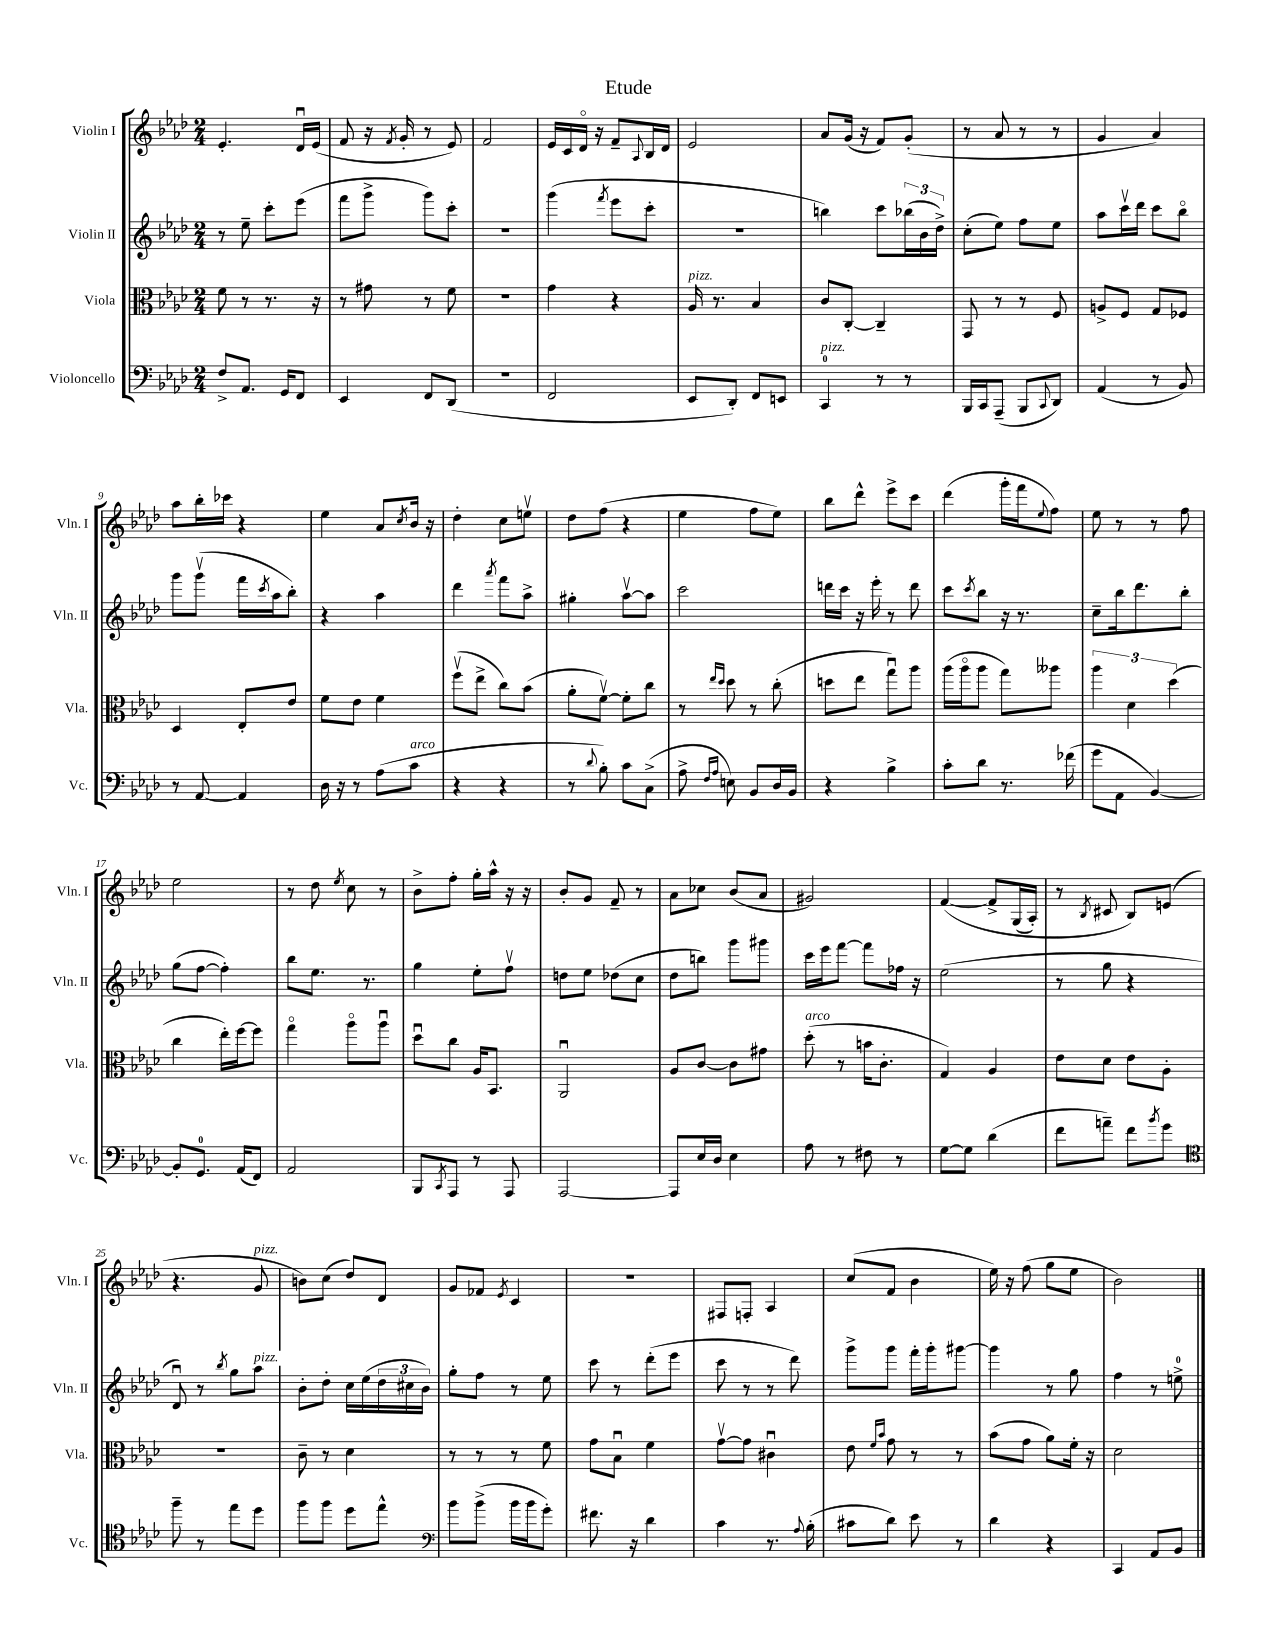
\header { title = "Etude" }
<<
\new StaffGroup <<
\new Staff = "s0" \with { instrumentName = "Violin I" shortInstrumentName = "Vln. I" } {
    \clef treble \key aes \major \numericTimeSignature \time 2/4
    ees'4.-. des'16\downbow ees'16( |
    f'8 r16 \acciaccatura { f'8 } g'16-. r8 ees'8) |
    f'2 |
    ees'16 c'16 des'16\flageolet r16 f'8-- \appoggiatura { aes8 } bes16 des'16 |
    ees'2 |
    aes'8 g'16( r16 f'8) g'8-.( |
    r8 aes'8 r8 r8 |
    g'4 aes'4) |
    aes''8 bes''16-. ces'''16 r4 |
    ees''4 aes'8 \acciaccatura { c''8 } bes'16 r16 |
    des''4-. c''8 e''8\upbow |
    des''8 f''8( r4 |
    ees''4 f''8 ees''8) |
    bes''8 des'''8-^ ees'''8-> c'''8 |
    des'''4( g'''16-. f'''16 \appoggiatura { ees''8 } f''8) |
    ees''8 r8 r8 f''8 |
    ees''2 |
    r8 des''8 \acciaccatura { ees''8 } c''8 r8 |
    bes'8-> f''8-. g''16-. aes''16-^ r16 r16 |
    bes'8-. g'8 f'8-- r8 |
    aes'8 ces''8 bes'8( aes'8 |
    gis'2) |
    f'4~\( f'8-> g16( aes16-.) |
    r8 \acciaccatura { bes8 } cis'8 bes8\) e'8( |
    r4. g'8^\markup { \italic "pizz." } |
    b'8) c''8( des''8) des'8 |
    g'8 fes'8 \acciaccatura { ees'8 } c'4 |
    R2 |
    fis8 f8-. aes4 |
    c''8( f'8 bes'4 |
    ees''16) r16 f''8( g''8 ees''8 |
    bes'2) \bar "|." |
}
\new Staff = "s1" \with { instrumentName = "Violin II" shortInstrumentName = "Vln. II" } {
    \clef treble \key aes \major \numericTimeSignature \time 2/4
    r8 ees''8-- c'''8-. ees'''8( |
    f'''8 g'''8-> g'''8) c'''8-. |
    r2 |
    g'''4( \acciaccatura { f'''8 } ees'''8 c'''8-. |
    r2 |
    b''4) c'''8 \tuplet 3/2 { bes''16( bes'16 des''16->) } |
    c''8-.( ees''8) f''8 ees''8 |
    aes''8 c'''16\upbow des'''16 c'''8 bes''8\flageolet |
    g'''8 g'''8\upbow( f'''16 \acciaccatura { c'''8 } aes''16 bes''8-.) |
    r4 aes''4 |
    des'''4 \acciaccatura { aes'''8 } f'''8 aes''8-> |
    gis''4-. aes''8~\upbow aes''8 |
    c'''2 |
    d'''16 c'''16 r16 ees'''16-. r8 d'''8 |
    c'''8 \acciaccatura { c'''8 } bes''8 r16 r8. |
    c''8-- bes''16 des'''8. bes''8-. |
    g''8( f''8~ f''4-.) |
    bes''8 ees''8. r8. |
    g''4 ees''8-. f''8\upbow |
    d''8 ees''8 des''8( c''8 |
    des''8 b''8) g'''8 gis'''8 |
    c'''16 ees'''16 f'''8~ f'''8 fes''16 r16 |
    ees''2( |
    r8 g''8 r4 |
    des'8\downbow) r8 \acciaccatura { bes''8 } g''8 aes''8^\markup { \italic "pizz." } |
    bes'8-. des''8-. c''16 ees''16( \tuplet 3/2 { des''16 cis''16 bes'16) } |
    g''8-. f''8 r8 ees''8 |
    c'''8 r8 des'''8-.( ees'''8 |
    c'''8 r8 r8 des'''8) |
    g'''8-> g'''8 f'''16-. g'''16-. gis'''8~ |
    gis'''4 r8 g''8 |
    f''4 r8 e''8-0-> \bar "|." |
}
\new Staff = "s2" \with { instrumentName = "Viola" shortInstrumentName = "Vla." } {
    \clef alto \key aes \major \numericTimeSignature \time 2/4
    f'8 r8 r8. r16 |
    r8 gis'8 r8 f'8 |
    R2 |
    g'4 r4 |
    aes16^\markup { \italic "pizz." } r8. bes4 |
    c'8 c8~-. c4-- |
    g,8 r8 r8 f8 |
    a8-> f8 g8 fes8 |
    des4 ees8-. ees'8 |
    f'8 ees'8 f'4 |
    f''8\upbow( ees''8-> c''8) bes'8( |
    aes'8-. f'8~\upbow) f'8-. c''8 |
    r8 \grace { ees''16 des''16 } des''8 r8 c''8-.( |
    d''8 ees''8 g''8\downbow) aes''8 |
    aes''16( aes''16\flageolet aes''8 g''8) aeses''8 |
    \tuplet 3/2 { aes''4 des'4 des''4( } |
    c''4 ees''16-.) f''16~ f''8 |
    g''4\flageolet aes''8\flageolet aes''8\downbow |
    des''8\downbow c''8 aes16 bes,8. |
    aes,2\downbow |
    aes8 c'8~ c'8 gis'8 |
    des''8-.^\markup { \italic "arco" }( r8 b'16 c'8.-. |
    g4) aes4 |
    ees'8 des'8 ees'8 aes8-. |
    r2 |
    c'8-- r8 des'4 |
    r8 r8 r8 f'8 |
    g'8 bes8\downbow f'4 |
    g'8~\upbow g'8 cis'4\downbow |
    ees'8 \grace { f'16 bes'16 } g'8 r8 r8 |
    bes'8( g'8 aes'8) f'16-. r16 |
    des'2 \bar "|." |
}
\new Staff = "s3" \with { instrumentName = "Violoncello" shortInstrumentName = "Vc." } {
    \clef bass \key aes \major \numericTimeSignature \time 2/4
    f8-> aes,8. g,16 f,8 |
    ees,4 f,8 des,8( |
    r2 |
    f,2 |
    ees,8 des,8-.) f,8 e,8 |
    c,4-0^\markup { \italic "pizz." } r8 r8 |
    bes,,16 c,16 aes,,8--( bes,,8 \appoggiatura { c,8 } des,8) |
    aes,4( r8 bes,8) |
    r8 aes,8~ aes,4 |
    des16 r16 r8 aes8( c'8^\markup { \italic "arco" } |
    r4 r4 |
    r8 \appoggiatura { des'8 } bes8-.) c'8 c8->( |
    aes8-> \grace { f16 aes16 } e8) bes,8 des16 bes,16 |
    r4 bes4-> |
    c'8-. des'8 r8. fes'16( |
    g'8 aes,8 bes,4~) |
    bes,8-. g,8.-0 aes,16( f,8) |
    aes,2 |
    bes,,8 \acciaccatura { c,8 } aes,,8 r8 aes,,8 |
    aes,,2~ |
    aes,,8 ees16 des16 ees4 |
    aes8 r8 fis8 r8 |
    g8~ g8 des'4( |
    f'8 a'8--) f'8 \acciaccatura { bes'8 } g'8 |
    \clef tenor f''8-- r8 ees''8 des''8 |
    f''8 f''8 des''8 ees''8-^ |
    \clef bass bes'8 bes'8->( bes'16 bes'16 g'8-.) |
    fis'8. r16 des'4 |
    c'4 r8. \appoggiatura { aes8 } bes16-.( |
    cis'8 des'8) ees'8 r8 |
    des'4 r4 |
    c,4 aes,8 bes,8 \bar "|." |
}
>>
>>
